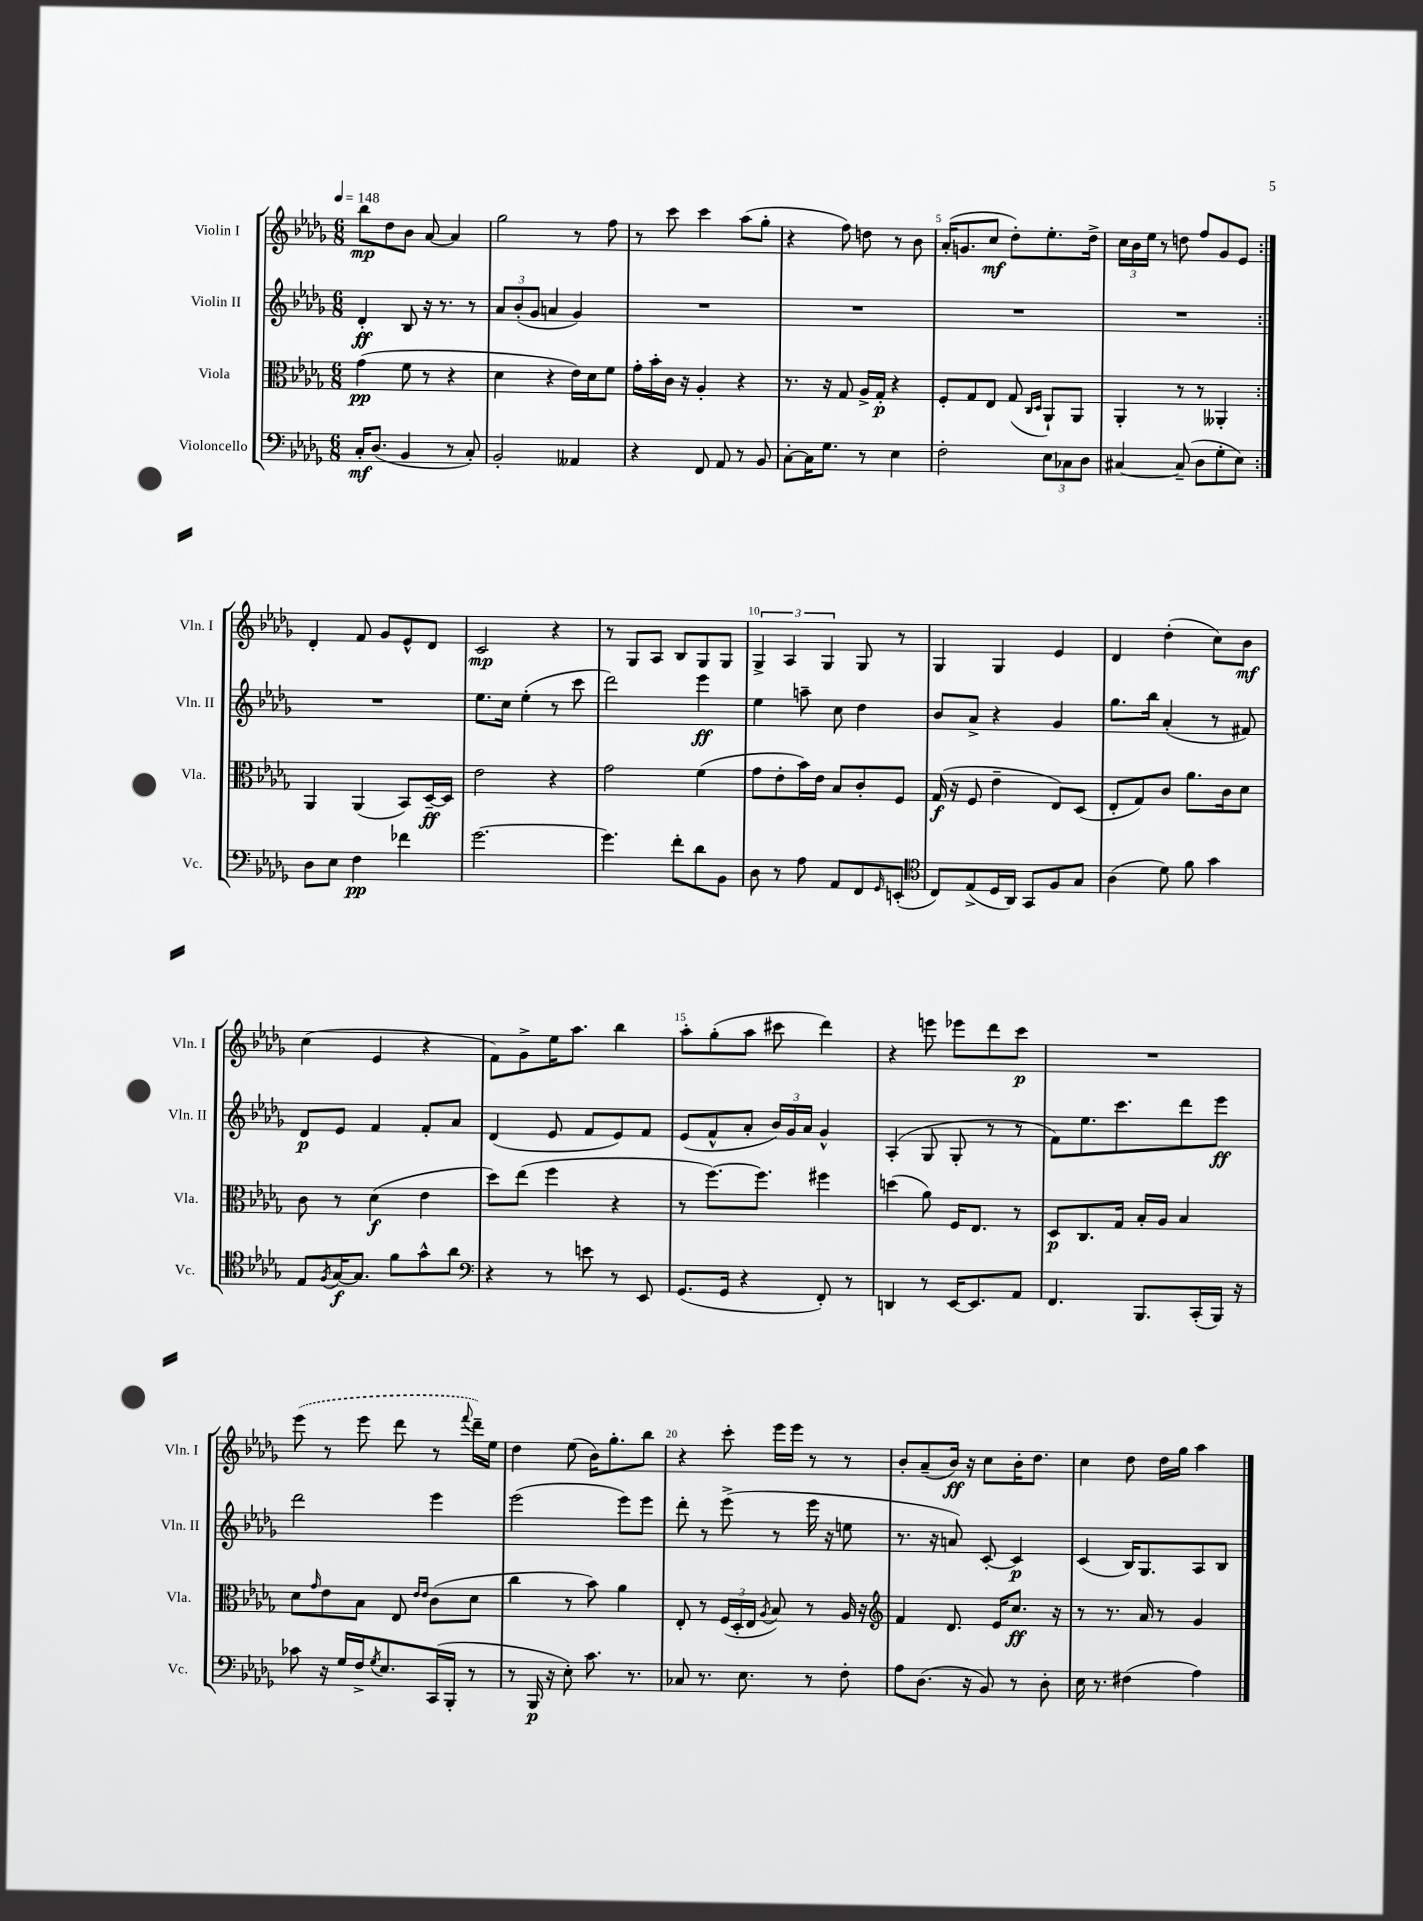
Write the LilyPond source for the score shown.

<<
\new StaffGroup <<
\new Staff = "s0" \with { instrumentName = "Violin I" shortInstrumentName = "Vln. I" } {
    \clef treble \key des \major \numericTimeSignature \time 6/8 \tempo 4 = 148
    \repeat volta 2 { bes''8\mp des''8 bes'8 aes'8~ aes'4 |
    ges''2 r8 f''8 |
    r8 c'''8 c'''4 aes''8( ges''8-. |
    r4 f''8) d''8 r8 bes'8 |
    aes'16-.( g'8. c''8\mf des''8-.) ees''8.-. des''16-> |
    \tuplet 3/2 { c''16 bes'16 ees''16 } r8 d''8 f''8 ges'8 ees'8 | }
    des'4-. f'8 ges'8 ees'8-^ des'8 |
    c'2\mp r4 |
    r8 ges8 aes8 bes8 ges8 ges8 |
    \tuplet 3/2 { ges4-> aes4 ges4 } ges8 r8 |
    ges4 ges4 ees'4 |
    des'4 des''4-.( c''8) bes'8\mf |
    c''4( ees'4 r4 |
    f'8) ges'8-> ees''16 aes''8. bes''4 |
    aes''8-. ges''8-.( aes''8 cis'''8 des'''4) |
    r4 e'''8 ees'''8 des'''8 c'''8\p |
    R2. |
    \once \slurDashed ees'''8( r8 ees'''8 des'''8 r8 \appoggiatura { f'''8 } des'''16--) ees''16 |
    des''4 ees''8( bes'16) ges''8.-. bes''8 |
    r4 c'''8-. ees'''16 ees'''16 r8 r8 |
    bes'8-. aes'8--( bes'16\ff) r16 c''8 bes'16-. des''8. |
    c''4 des''8 des''16 ges''16 aes''4 \bar "|." |
}
\new Staff = "s1" \with { instrumentName = "Violin II" shortInstrumentName = "Vln. II" } {
    \clef treble \key des \major \numericTimeSignature \time 6/8
    \repeat volta 2 { des'4-.\ff bes8 r16 r8. r8 |
    \tuplet 3/2 { aes'8 bes'8-.( ges'8 } a'4 ges'4) |
    R2. |
    R2. |
    R2. |
    R2. | }
    R2. |
    ees''8. c''16 ees''4-.( r8 c'''8 |
    des'''2) ees'''4\ff |
    ees''4 a''8-- c''8 des''4 |
    bes'8 aes'8-> r4 ges'4 |
    ges''8. bes''16 aes'4-.( r8 fis'8) |
    des'8\p ees'8 f'4 f'8-. aes'8 |
    des'4( ees'8 f'8 ees'8) f'8 |
    ees'8( f'8-^ aes'8-. \tuplet 3/2 { bes'16) ges'16 aes'16 } ges'4-^ |
    aes4-.( ges8 ges8-. r8 r8 |
    f'8) ees''8. c'''8. des'''8 ees'''8\ff |
    des'''2 ees'''4 |
    ees'''2( ees'''8) ees'''8 |
    des'''8-. r8 ees'''8->( r8 ees'''16 r16 e''8 |
    r8. r16 a'8) c'8~-. c'4\p |
    c'4( bes16) ges8. aes8 bes8 \bar "|." |
}
\new Staff = "s2" \with { instrumentName = "Viola" shortInstrumentName = "Vla." } {
    \clef alto \key des \major \numericTimeSignature \time 6/8
    \repeat volta 2 { ges'4\pp( f'8 r8 r4 |
    des'4 r4 ees'16) des'16 f'8 |
    ges'16-. bes'16-. c'16 r16 aes4-. r4 |
    r8. r16 ges8 aes16-> ges16-.\p r4 |
    f8-. ges8 ees8 ges8( \grace { c16 des16 } aes,8-!) aes,8 |
    aes,4-. r8 r8 aeses,4-. | }
    aes,4 aes,4( bes,8) des16~--\ff des16 |
    ees'2 r4 |
    ges'2 f'4( |
    ges'8 ees'8-. bes'16) ees'16 bes8 c'8-. f8 |
    ges16\f( r16 f8 ees'4-- ees8) des8( |
    ees8-. ges8) c'8 aes'8. c'16 des'8 |
    c'8 r8 des'4\f( ees'4 |
    des''8) ees''8( f''4 r4 |
    r8 f''8.~) f''8. fis''4 |
    d''4( aes'8) f16 ees8. r8 |
    des8\p c8. ges16 bes16-. aes16 bes4 |
    des'8 \grace { ges'16 } ees'8 bes8 ees8 \grace { ees'16 ees'16 } c'8( des'8 |
    c''4 r8 bes'8) aes'4 |
    ees8-. r8 \tuplet 3/2 { f16( des16-. ees16 } \acciaccatura { aes8 } bes8) r8 aes16 r16 |
    \clef treble f'4 des'8. ees'16 c''8.\ff r16 |
    r8 r8. aes'16 r8 ges'4 \bar "|." |
}
\new Staff = "s3" \with { instrumentName = "Violoncello" shortInstrumentName = "Vc." } {
    \clef bass \key des \major \numericTimeSignature \time 6/8
    \repeat volta 2 { c16-.\mf des8.( bes,4 r8 c8-.) |
    bes,2-. aeses,4 |
    r4 f,8 aes,8 r8 bes,8 |
    c8~-. c16 ges8. r8 ees4 |
    f2-. \tuplet 3/2 { ees8 ces8 des8 } |
    cis4~ cis8--( des8 ges8-. ees8) | }
    des8 ees8 f4\pp fes'4 |
    ges'2.~ |
    ges'4. f'8-. des'8 bes,8 |
    des8 r8 aes8 aes,8 f,8 \grace { ges,16 } e,8-.( |
    \clef tenor c8) ees8->( des16 aes,16) ges,8 f8 ges8 |
    aes4( des'8) f'8 ges'4 |
    ees8 \acciaccatura { f8 } ges16~\f ges8. f'8 ges'8-^ aes'8 |
    \clef bass r4 r8 e'8 r8 ees,8 |
    ges,8.( ges,16 r4 f,8-.) r8 |
    d,4 r8 ees,16~ ees,8. aes,8 |
    f,4. bes,,8. c,16-.( bes,,16) r16 |
    ces'8 r16 ges16 f16-> \acciaccatura { ges8 } ees8. c,16( bes,,16-. r8 |
    r8 bes,,16\p r16 ees8-.) c'8. r8. |
    ces8 r8. ees8. r8 f8-. |
    aes8 des8.( r16 bes,8) r8 des8-. |
    ees16 r8. fis4( aes4) \bar "|." |
}
>>
>>
\layout { \context { \Score \override BarNumber.break-visibility = ##(#f #t #t) barNumberVisibility = #(every-nth-bar-number-visible 5) } }
